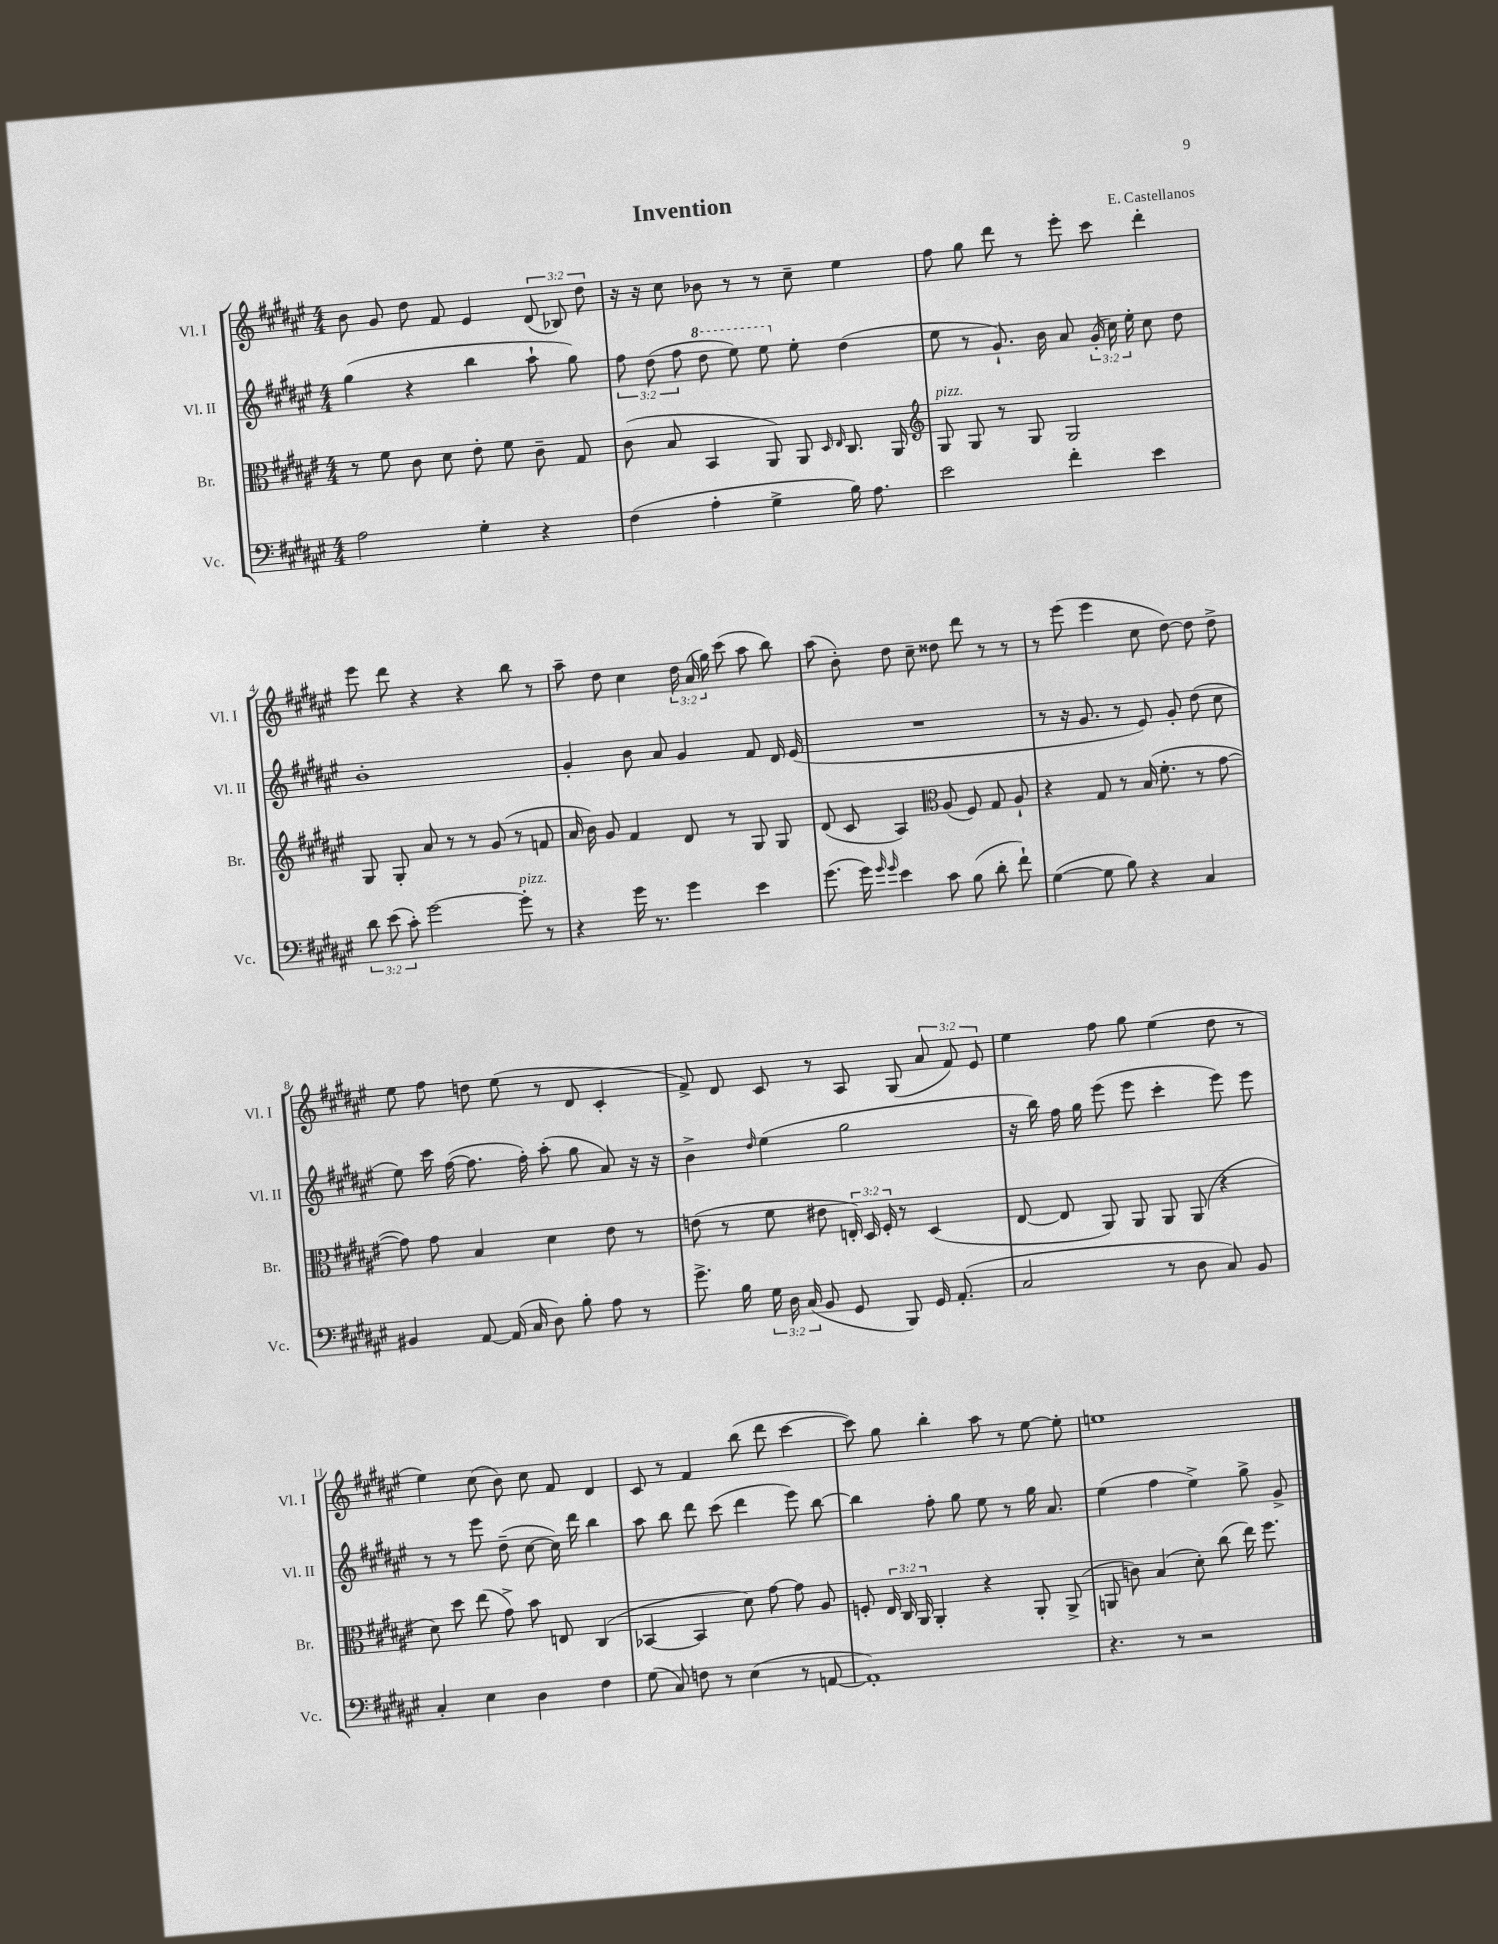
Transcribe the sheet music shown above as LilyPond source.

\header { title = "Invention" composer = "E. Castellanos" }
<<
\new StaffGroup <<
\new Staff = "s0" \with { instrumentName = "Vl. I" shortInstrumentName = "Vl. I" } {
    \clef treble \key fis \major \numericTimeSignature \time 4/4 \override Staff.TupletNumber.text = #tuplet-number::calc-fraction-text
    \autoBeamOff b'8 gis'8 dis''8 fis'8 eis'4 \tuplet 3/2 { dis'8( bes8) dis''8 } |
    r16 r16 cis''8 bes'8 r8 r8 cis''8-- eis''4 |
    fis''8 gis''8 dis'''8 r8 eis'''8-. cis'''8 dis'''4-. |
    eis'''8 dis'''8 r4 r4 b''8 r8 |
    ais''8-- dis''8 cis''4 \tuplet 3/2 { dis''16 ais'16( gis''16) } cis'''8( ais''8 b''8) |
    ais''8( b'8-.) dis''8 cis''8-- disis''8 dis'''8 r8 r8 |
    r8 eis'''8( eis'''4 cis''8 dis''8~) dis''8 dis''8-> |
    eis''8 fis''8 d''8 eis''8( r8 dis'8 cis'4-. |
    fis'8->) dis'8 cis'8 r8 ais8 gis8( \tuplet 3/2 { ais'8 fis'8) eis'8 } |
    eis''4 fis''8 gis''8 eis''4( dis''8 r8 |
    eis''4) cis''8( b'8) cis''8 fis'8 dis'4 |
    cis'8 r8 fis'4 b''8( dis'''8 cis'''4~ |
    cis'''8) gis''8 b''4-. ais''8 r8 eis''8~ eis''8-. |
    e''1 \bar "|." |
}
\new Staff = "s1" \with { instrumentName = "Vl. II" shortInstrumentName = "Vl. II" } {
    \clef treble \key fis \major \numericTimeSignature \time 4/4 \override Staff.TupletNumber.text = #tuplet-number::calc-fraction-text
    \autoBeamOff gis''4( r4 b''4 ais''8-! gis''8) |
    \tuplet 3/2 { fis''8 dis''8( fis''8 } \ottava #1 dis'''8 eis'''8) eis'''8 \ottava #0 eis''8-. dis''4( |
    eis''8 r8 gis'8.-!) b'16 ais'8 \tuplet 3/2 { gis'16-.( cis''16) eis''16-. } cis''8 dis''8 |
    b'1-. |
    gis'4-. b'8 ais'8 gis'4 fis'8 dis'16 eis'16( |
    R1 |
    r8 r16 gis'8. r8 eis'8) gis'8-. dis''8( cis''8 |
    eis''8) cis'''16 fis''16~( fis''8. fis''16-.) ais''8-.( gis''8 ais'8) r16 r16 |
    b'4-> \grace { dis''16 } eis''4( gis''2 |
    r16 b''16) fis''16 gis''16 eis'''8( eis'''8 cis'''4-. eis'''8) eis'''8 |
    r8 r8 eis'''8 dis''8--( cis''8~ cis''16) dis'''16 b''4 |
    ais''8 b''8 dis'''8 cis'''8( dis'''4 eis'''8) b''8~ |
    b''4 fis''8-. gis''8 eis''8 r8 gis''16 ais'8. |
    eis''4( fis''4 eis''4->) gis''8-> gis'8-> \bar "|." |
}
\new Staff = "s2" \with { instrumentName = "Br." shortInstrumentName = "Br." } {
    \clef alto \key fis \major \numericTimeSignature \time 4/4 \override Staff.TupletNumber.text = #tuplet-number::calc-fraction-text
    \autoBeamOff r8 fis'8 cis'8 dis'8 eis'8-. fis'8 cis'8-- gis8 |
    cis'8( b8 b,4 ais,8) ais,8 \grace { dis16 eis16 } cis8. ais,16 |
    \clef treble gis8^\markup { \italic "pizz." } gis8 r8 gis8 gis2 |
    gis8 gis8-. ais'8 r8 r8 gis'8( r8 f'8 |
    ais'16 b'16) gis'8 fis'4 dis'8 r8 gis8 gis8 |
    dis'8( cis'8 ais4) \clef alto ais8( fis8) gis8 ais8-! |
    r4 gis8 r8 b16( fis'8.-. r8 gis'8~ |
    gis'8) gis'8 b4 dis'4 eis'8 r8 |
    e'8( r8 fis'8 eis'8 \tuplet 3/2 { e16-.) dis16 fis16-. } r8 dis4( |
    eis8~ eis8 ais,8) ais,8 ais,8 ais,8( r4 |
    dis'8) dis''8 eis''8( gis'8->) b'8 e8 cis4( |
    bes,4~ bes,4 dis'8) gis'8~ gis'8 ais8 |
    f8-. \tuplet 3/2 { eis16 cis16 ais,16 } ais,4-. r4 ais,8-. ais,8->( |
    a,8 c'8) b4( dis'8-.) cis''8( eis''16) fis''8. \bar "|." |
}
\new Staff = "s3" \with { instrumentName = "Vc." shortInstrumentName = "Vc." } {
    \clef bass \key fis \major \numericTimeSignature \time 4/4 \override Staff.TupletNumber.text = #tuplet-number::calc-fraction-text
    \autoBeamOff ais2 gis4-. r4 |
    fis4( ais4-. gis4-> b16) ais8. |
    eis'2 fis'4-. eis'4 |
    \tuplet 3/2 { dis'8 eis'8( cis'8-.) } gis'2~ gis'8-.^\markup { \italic "pizz." } r8 |
    r4 gis'16 r8. gis'4 eis'4 |
    gis'8.( gis'16) \grace { gis'16 gis'16 } eis'4 cis'8 b8( dis'8-. fis'8-!) |
    gis4~( gis8 b8) r4 cis4 |
    bis,4 ais,8~ ais,16( cis16 dis8) b8-. ais8 r8 |
    gis'8.-> b16 \tuplet 3/2 { gis16 dis16 cis16( } b,8 gis,8 b,,8) gis,16 ais,8.-.( |
    cis2 r8 dis8 cis8) b,8 |
    cis4-. eis4 dis4 fis4 |
    gis8( cis8) f8 r8 eis4( r8 a,8~ |
    a,1-.) |
    r4. r8 r2 \bar "|." |
}
>>
>>
